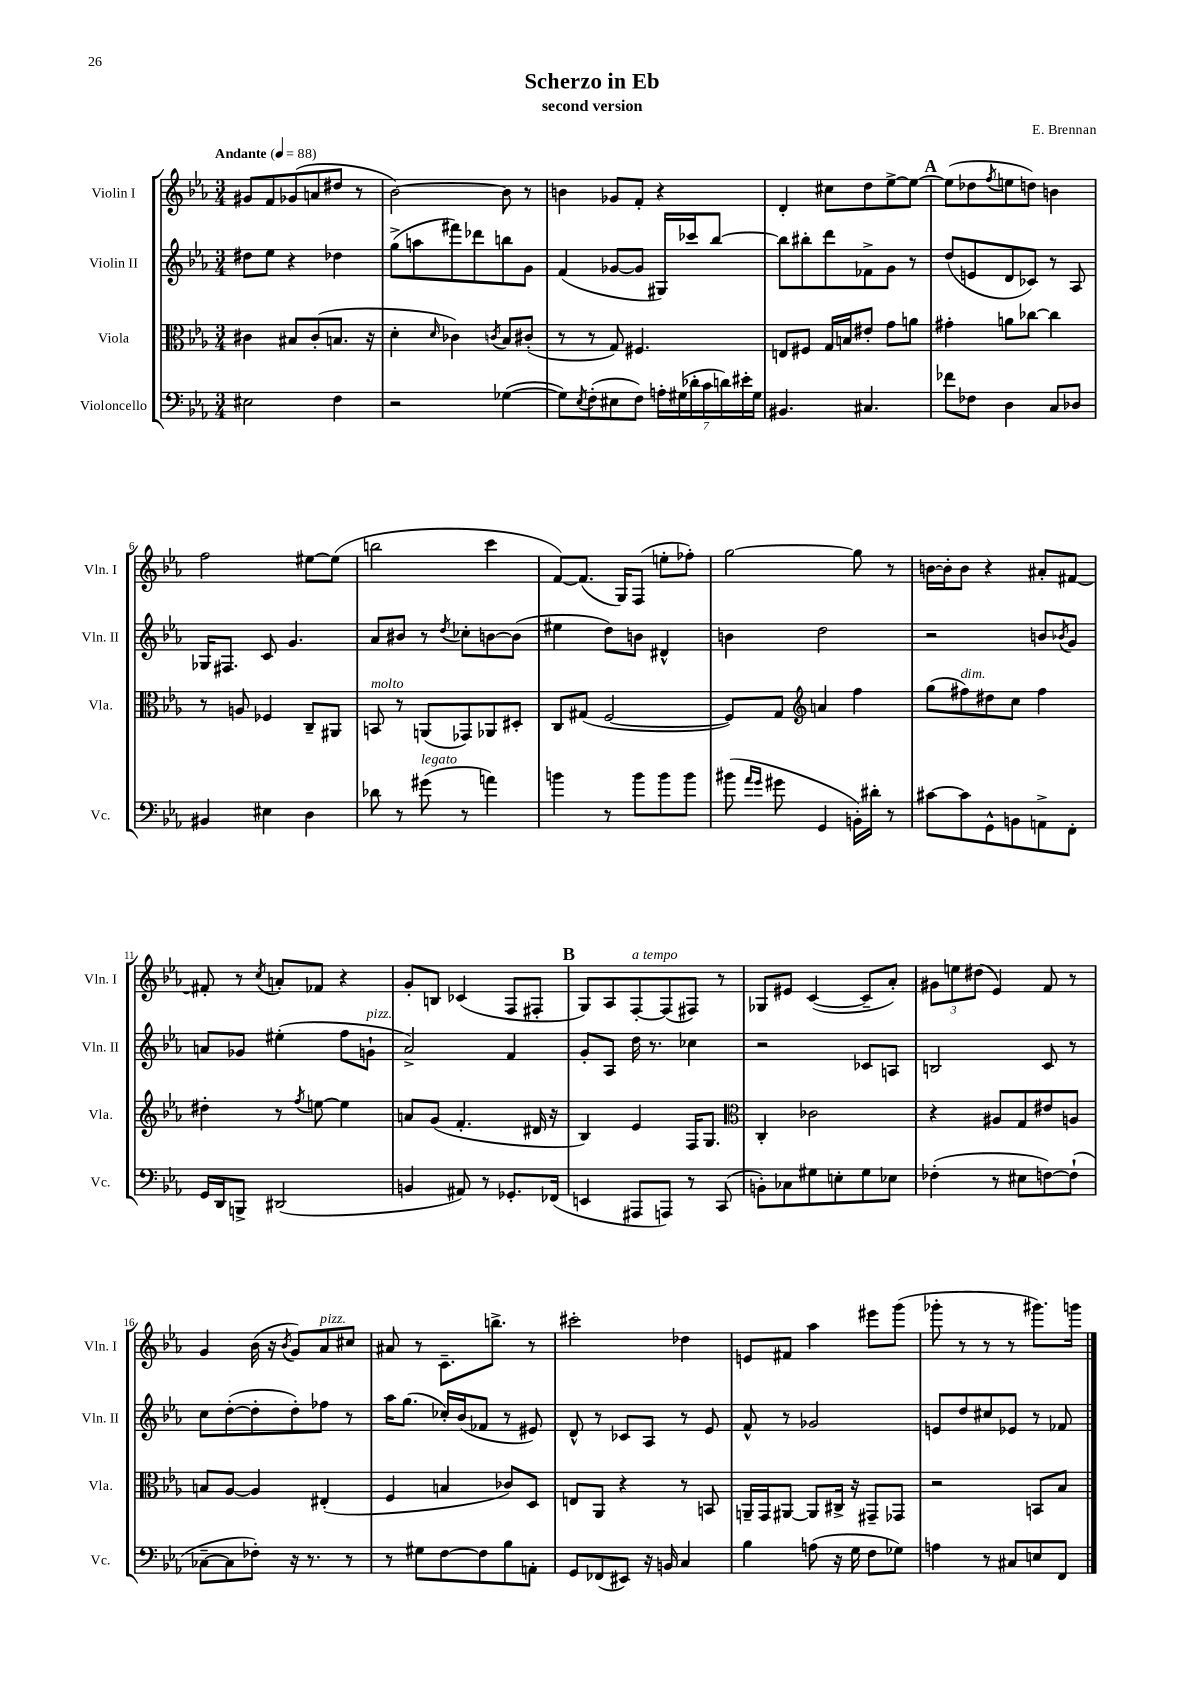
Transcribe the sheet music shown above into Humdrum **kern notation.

**kern	**kern	**kern	**kern
*staff4	*staff3	*staff2	*staff1
*clefF4	*clefC3	*clefG2	*clefG2
*k[b-e-a-]	*k[b-e-a-]	*k[b-e-a-]	*k[b-e-a-]
*M3/4	*M3/4	*M3/4	*M3/4
*MM88	*MM88	*MM88	*MM88
2E#	4c#	8dd#	8g#
.	.	8ee-	8f
.	8B#	4r	(8g-
.	(8c#'	.	8a
4F	8.B	4dd-	8dd#
.	.	.	8r
.	16r	.	.
=	=	=	=
2r	4d'	(8gg^	[2b-)
.	.	8aa	.
.	16qqd	.	.
.	4c-)	8fff#)	.
.	.	8ddd-	.
.	8qc	.	.
([4G-	8B-	8bb	8b-]
.	(8c#'	8g	8r
=	=	=	=
8G-])	8r	(4f	4b
8qE-	.	.	.
(8F'	8r	.	.
8E#	8G)	[8g-	8g-
8F)	4.F#	8g-]	8f'
28A'	.	16G#)	4r
(28G#	.	.	.
.	.	16ccc-	.
28d-'	.	.	.
28c	.	.	.
.	.	[8bb-	.
28d)	.	.	.
28e#'	.	.	.
28G#	.	.	.
=	=	=	=
4.BB#	8E	8bb-]	4d'
.	8F#	8bb#'	.
.	16G	8ddd	8cc#
.	16B	.	.
4.C#	8e#'	8f-^	8dd
.	8g	8g	[8ee-^
.	8a	8r	8ee-_
=	=	=	=
8f-	4g#'	(8dd	(8ee-]
8F-	.	8e	8dd-
.	.	.	8qff
4D	8a	8d	8ee
.	[8cc-	8c-)	8dd)
8C	4cc-]	8r	4b
8D-	.	8A-	.
=	=	=	=
4BB#	8r	16G-	2ff
.	.	8.F#	.
.	8A	.	.
4E#	4F-	8c	.
.	.	4.g	.
4D	8C~	.	[8ee#
.	8AA#	.	(8ee#]
=	=	=	=
8d-	8BB	8a-	2bb
8r	8r	8b#	.
(8g#	(8AA	8r	.
.	.	8qdd	.
8r	8GG-)	8cc-'	.
4a)	8AA-	[8b	4ccc
.	8D#'	(8b]	.
=	=	=	=
4b	8C	4ee#	[8f)
.	(8G#	.	(8.f]
8r	[2F	8dd)	.
.	.	.	16G)
8b	.	8b	(8F
8b	.	4d#^^	8ee'
8b	.	.	8ff-')
=	=	=	=
(8b#	8F])	4b	[2gg
16qqa-	.	.	.
16qqg	.	.	.
8g#	8G	.	.
*	*clefG2	*	*
4GG	4a	2dd	.
16BB')	4ff	.	8gg]
16d#'	.	.	.
8r	.	.	8r
=	=	=	=
[8c#	(8gg	2r	[16b
.	.	.	16b']
8c#]	8ff#)	.	8b
8GG^^	8dd#	.	4r
8BB	8cc	.	.
8AA^	4ff#	8b	8a#'
.	.	8qb-	.
8FF'	.	8g	[8f#
=	=	=	=
16GG	4dd#'	8a	8f#']
16DD	.	.	.
8BBB^	.	8g-	8r
.	.	.	8qcc
(2DD#	8r	(4ee#'	8a'
.	8qff	.	.
.	[8ee	.	8f-
.	4ee]	8ff	4r
.	.	8g`	.
=	=	=	=
4BB	8a	2a-^)	8g'
.	(8g	.	8B
8AA#)	4.f'	.	(4c-
8r	.	.	.
8.GG-'	.	4f	8F
.	16d#	.	8F#'
(16FF-	16r	.	.
=	=	=	=
4EE	4B-)	8g'	8G)
.	.	8A-	8A-
8AAA#	4e-	16dd	[8F'
.	.	8.r	.
8AAA)	.	.	(8F]
8r	16F	4cc-	8F#)
.	8.G	.	.
(8CC	.	.	8r
=	=	=	=
*	*clefC3	*	*
8BB')	4C'	2r	8G-
8C-	.	.	8e#
8G#	2c-	.	([4c
8E'	.	.	.
8G#	.	8c-	8c~]
8E-	.	8A	8a-')
=	=	=	=
(4F-'	4r	2B	12g#
.	.	.	12ee
.	.	.	(12dd#
8r	8A#	.	4e-)
8E#	8G	.	.
[8F)	8e#	8c	8f
(8F`]	8A	8r	8r
=	=	=	=
[8C-~	8B	8cc	4g
8C-]	[8A-	([8dd'	.
8F-')	4A-]	8dd']	(16b-
.	.	.	16r
.	.	.	8qb-
16r	.	8dd')	8g)
8.r	.	.	.
.	(4E#'	8ff-	8a-
8r	.	8r	8cc#
=	=	=	=
8r	4F	16aa-	8a#
.	.	(8.gg	.
8G#	.	.	8r
[8F	4B	16cc-')	8.c~
.	.	(16b-	.
8F]	.	8f-	.
.	.	.	8.bb^
8B-	8c-)	8r	.
8AA'	8D	8e#)	8r
=	=	=	=
8GG	8E	8d^^	2ccc#'
(8FF-	8AA-	8r	.
8EE#)	4r	8c-	.
16r	.	8A-	.
16BB	.	.	.
4C	8r	8r	4dd-
.	8BB	8e-	.
=	=	=	=
4B-	16AA~	8f^^	8e
.	16GG	.	.
.	[8AA#	8r	8f#
(8A	8AA#]	2g-	4aa-
16r	16C#^	.	.
16G	16r	.	.
8F	8GG#~	.	8eee#
8G-)	8GG-	.	(8ggg
=	=	=	=
4A	2r	8e	8ggg-'
.	.	8dd	8r
8r	.	8cc#	8r
8C#	.	8e-	8r
8E	8BB	8r	8.ggg#)
8FF	8B-	8f-	.
.	.	.	16ggg
==	==	==	==
*-	*-	*-	*-
